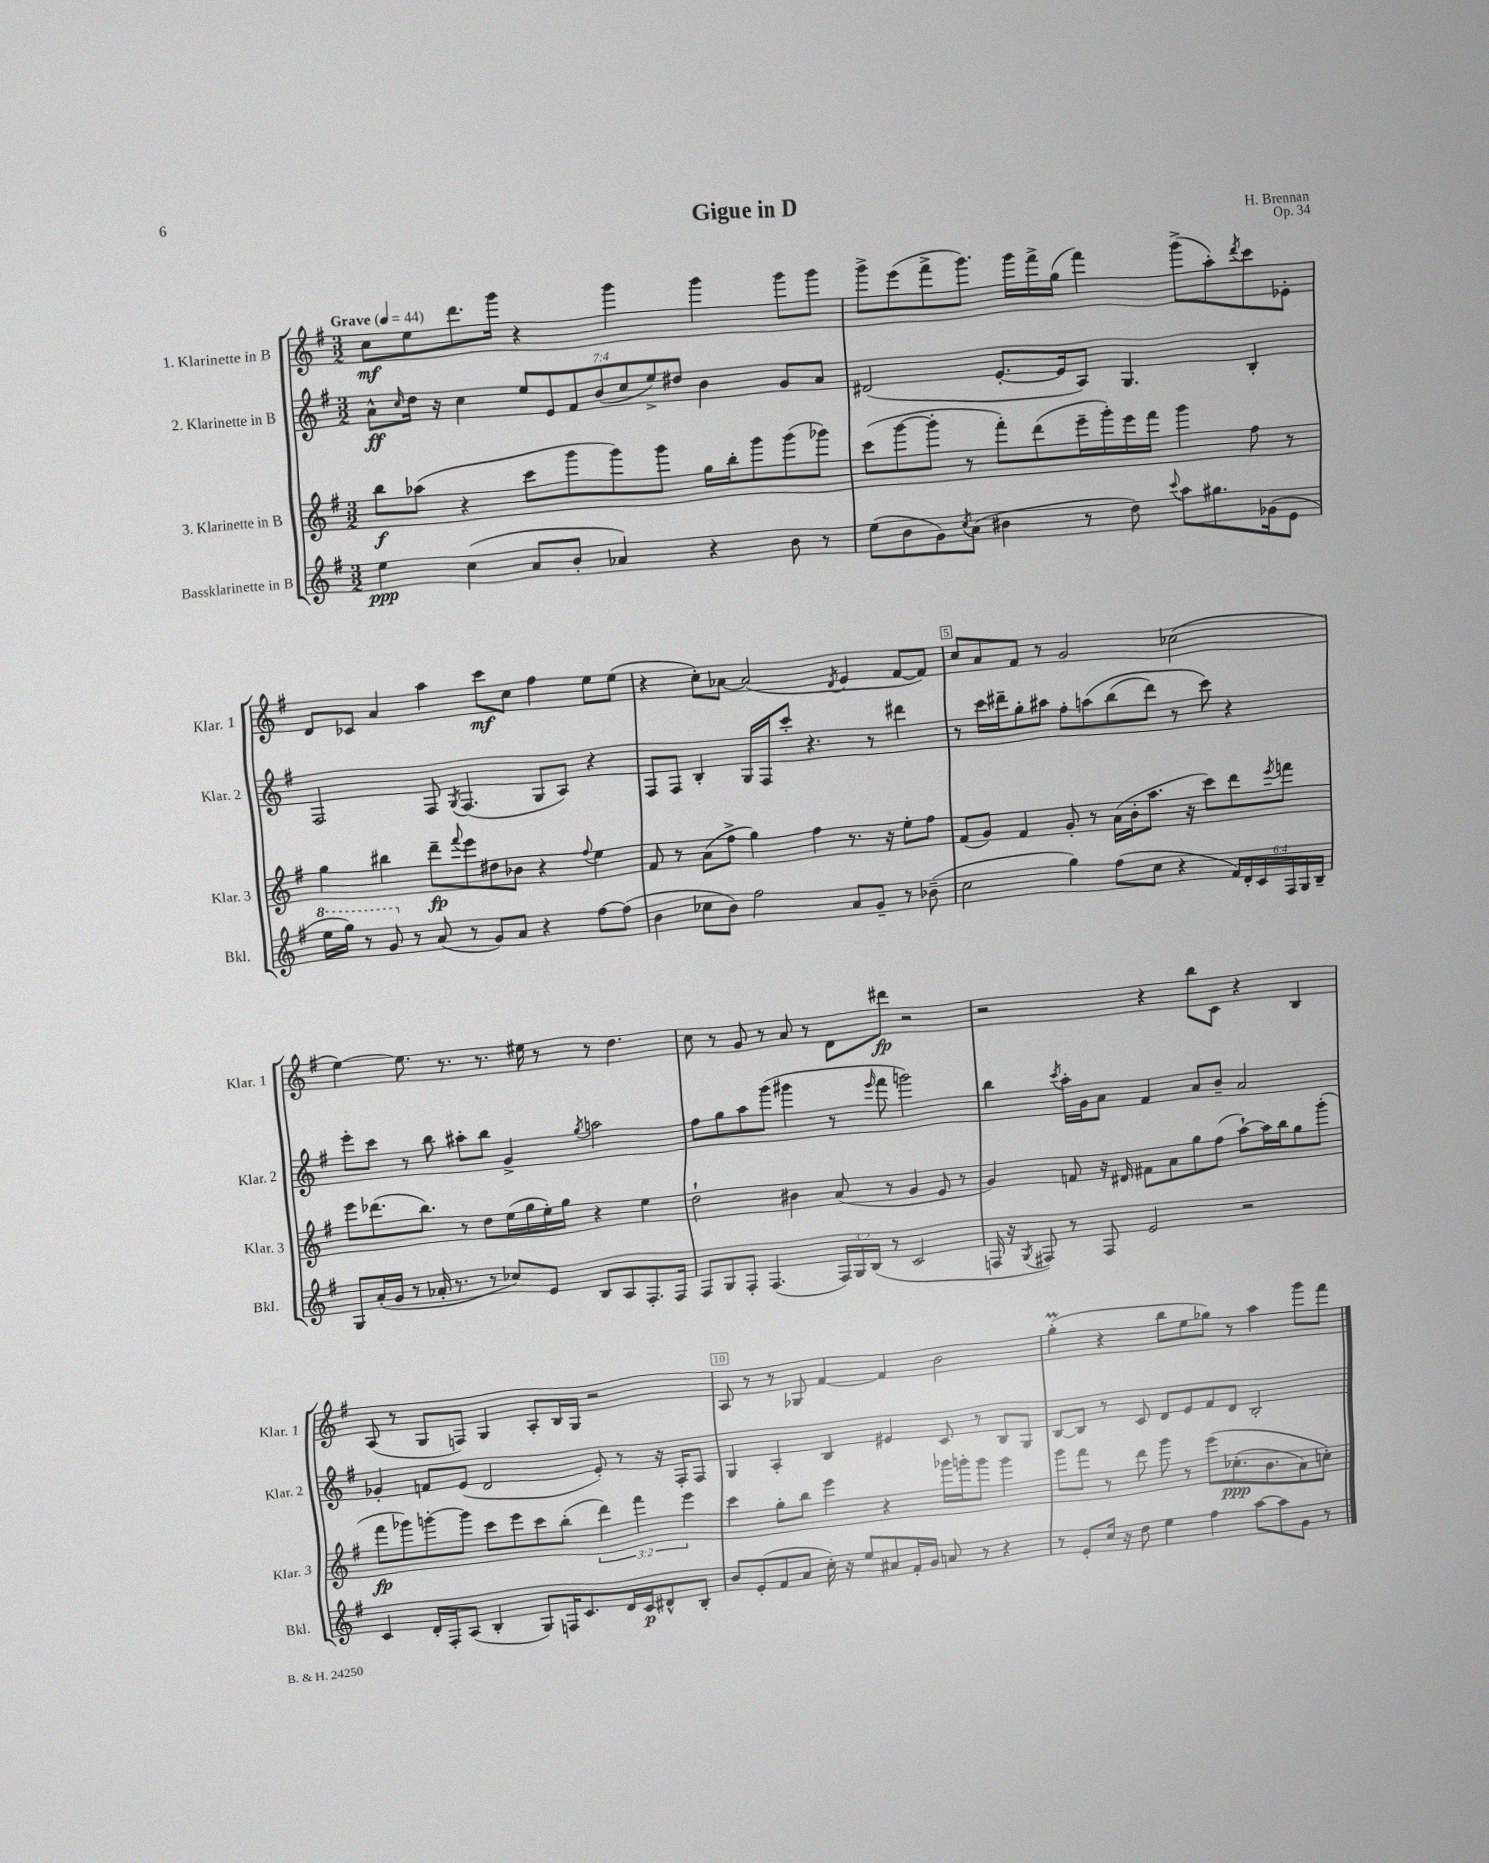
\header { title = "Gigue in D" composer = "H. Brennan" opus = "Op. 34" }
<<
\new StaffGroup <<
\new Staff = "s0" \with { instrumentName = "1. Klarinette in B" shortInstrumentName = "Klar. 1" } {
    \clef treble \key g \major \numericTimeSignature \time 3/2 \tempo "Grave" 4 = 44
    c''8\mf e''8 d'''8. g'''16 r4 g'''4 g'''4 g'''8 g'''8 |
    g'''8-> e'''8( fis'''8-> g'''8.) g'''16 fis'''16-> g''16( fis'''4) g'''8->( a''8-.) \acciaccatura { d'''8 } c'''8 ees'8-. |
    d'8 ces'8 a'4 a''4 c'''8\mf c''8 fis''4 e''8 e''8( |
    r4 c''8-.) aes'8~ aes'2( \acciaccatura { d'8 } e'4 fis'8~ fis'8) |
    c''8 a'8 fis'8 r8 g'2 ces''2( |
    e''4~) e''8. r8. r8. eis''16 r8 r8 d''4. |
    c''8 r8 g'8 r8 a'8 r8 d'8 dis'''8\fp r2 |
    r2 r4 b''8 c'8 r4 b4 |
    a8( r8 g8 f8) g4 a8-. b16 g16 r2 |
    a8 r8 r8 ges8 fis'4~ fis'4 b'2 |
    g''4-.\prall( r4 b''8 e''8 ges''8) r8 a''4 g'''8 fis'''8 \bar "|." |
}
\new Staff = "s1" \with { instrumentName = "2. Klarinette in B" shortInstrumentName = "Klar. 2" } {
    \clef treble \key g \major \numericTimeSignature \time 3/2 \override Staff.TupletNumber.text = #tuplet-number::calc-fraction-text
    a'8-^\ff \grace { c''16 } d''16 r16 c''4 \tuplet 7/4 { e''8 e'8 fis'8 b'8( c''8 e''8->) dis''8 } b'4 g'8 a'8 |
    dis'2( e'8.~-. e'16 a8) g4. b4-. |
    fis2 fis8 \acciaccatura { g8 } fis4.( g8 a8) r4 |
    fis8 fis8 b4-. g16 fis16 c'''8-. r4. r8 dis'''4 |
    r8 c'''16 dis'''16-- g''8-. ais''8 fis''8-. a''8\( b''8( dis'''8) r8 c'''8\) r4 |
    e'''8-. c'''8 r8 b''8 ais''8-. b''8 g'4-> \acciaccatura { g''8 } a''2 |
    fis''8 g''8 a''8 g'''8( gis'''4 r8 \grace { e'''16 } fis'''8 g'''2) |
    b''4 \acciaccatura { c'''8 } a''16-. g'16 a'8 fis'4 a'8 b'8-- a'2 |
    ges'4-. f'8 e'8( d'2 e'8-.) r8 r16 fis16-. fis8 |
    g4 a4-. b4 eis'4 c'8 r8 b8 g8 |
    b8~ b8 r8 c'8 d'8 e'8 fis'8 d'8 b2-. \bar "|." |
}
\new Staff = "s2" \with { instrumentName = "3. Klarinette in B" shortInstrumentName = "Klar. 3" } {
    \clef treble \key g \major \numericTimeSignature \time 3/2 \override Staff.TupletNumber.text = #tuplet-number::calc-fraction-text
    b''8\f aes''8( r4 c'''8 g'''8 g'''8) g'''8 g''16 b''16-. g'''8 g'''8( ges'''8) |
    c'''8( g'''8~ g'''8-. r8 fis'''8-.) d'''8( e'''16-- g'''16-.) e'''16 fis'''16 g'''4 fis''8 r8 |
    g''4 bis''4 d'''8--\fp \appoggiatura { fis'''8 } e'''8 dis''8 bes'8 r4 \appoggiatura { fis''8 } e''4 |
    fis'8 r8 a'8( fis''8-> g''4) fis''4 r8. r16 e''8-. fis''8 |
    fis'8( g'8) fis'4 g'8-. r8 a'16( b'16-. a''8. r16 c'''8) d'''8 \acciaccatura { e'''8 } f'''8 |
    e'''8 des'''8.( b''8.) r8 d''8 e''16( g''16 e''16-.) g''16 r4 e''4 |
    d''2-! bis'4 a'8( r8 g'4 e'8 r8 |
    g'4) f'8 r16 dis'16 fis'8 a'8 g''8 fis''8( a''8~-!) a''16 b''16 g''8 g'''8-.( |
    fis'''8\fp ges'''8) g'''8~-. g'''8 c'''8 e'''8 c'''8 b''8-.( \tuplet 3/2 { d'''4) fis'''4 e'''4 } |
    c'''4 g''8-. b''8 e'''4 r4 ges'''16 g'''16-. g'''8 g'''4 |
    g'''8 fis'''8 r8 d'''8 g'''8 r8 e'''8\( ces''8.-.\ppp( b'8. a'8) c''8-.\) \bar "|." |
}
\new Staff = "s3" \with { instrumentName = "Bassklarinette in B" shortInstrumentName = "Bkl." } {
    \clef treble \key g \major \numericTimeSignature \time 3/2 \override Staff.TupletNumber.text = #tuplet-number::calc-fraction-text
    e''4\ppp c''4( a'8 b'8-. aes'4) r4 b'8 r8 |
    e''8( b'8 g'8) \acciaccatura { c''8 } a'8( bis'4 r8 d''8) \appoggiatura { c'''8 } a''8 gis''8. ges'16( e'8 |
    \ottava #1 e'''16 g'''16) r8 g''8 \ottava #0 r8 a'8( r8 g'8) a'8 r4 fis''8~ fis''8( |
    b'4 ces''8 b'8) fis''2 a'8 g'8-- r8 bes'8--( |
    c''2 g''4) fis''8( c''8 r4 \tuplet 6/4 { fis'16) d'16-. c'16 fis16 g16 b16-- } |
    g8 a'16-.( g'16 r8 aes'16-. r8. r8 ces''8) e'8 b8 a8 fis8.-. fis16 |
    fis8 g8 fis8-. fis4.( \tuplet 3/2 { fis16) g16 b16( } r8 c'2 |
    f16 r16 \acciaccatura { g8 } fis8) r8 fis8 e'2 r2 |
    c'4 d'16-. fis16-. a8( b4-. g8) f16 c'8. d'16 c'16\p dis'8-^ b8-. |
    b'8 e'8-.( fis'8 a'8 c''16-.) r16 e''8 ais'8 fis'16-. g'16 a'8 r8 r4 |
    r8 e'8-. c''16 r16 d''8 e''4 fis''4 a''8~ a''8 g'8 r8 \bar "|." |
}
>>
>>
\layout { \context { \Score \override BarNumber.break-visibility = ##(#f #t #t) barNumberVisibility = #(every-nth-bar-number-visible 5) \override BarNumber.stencil = #(make-stencil-boxer 0.1 0.3 ly:text-interface::print) } }
